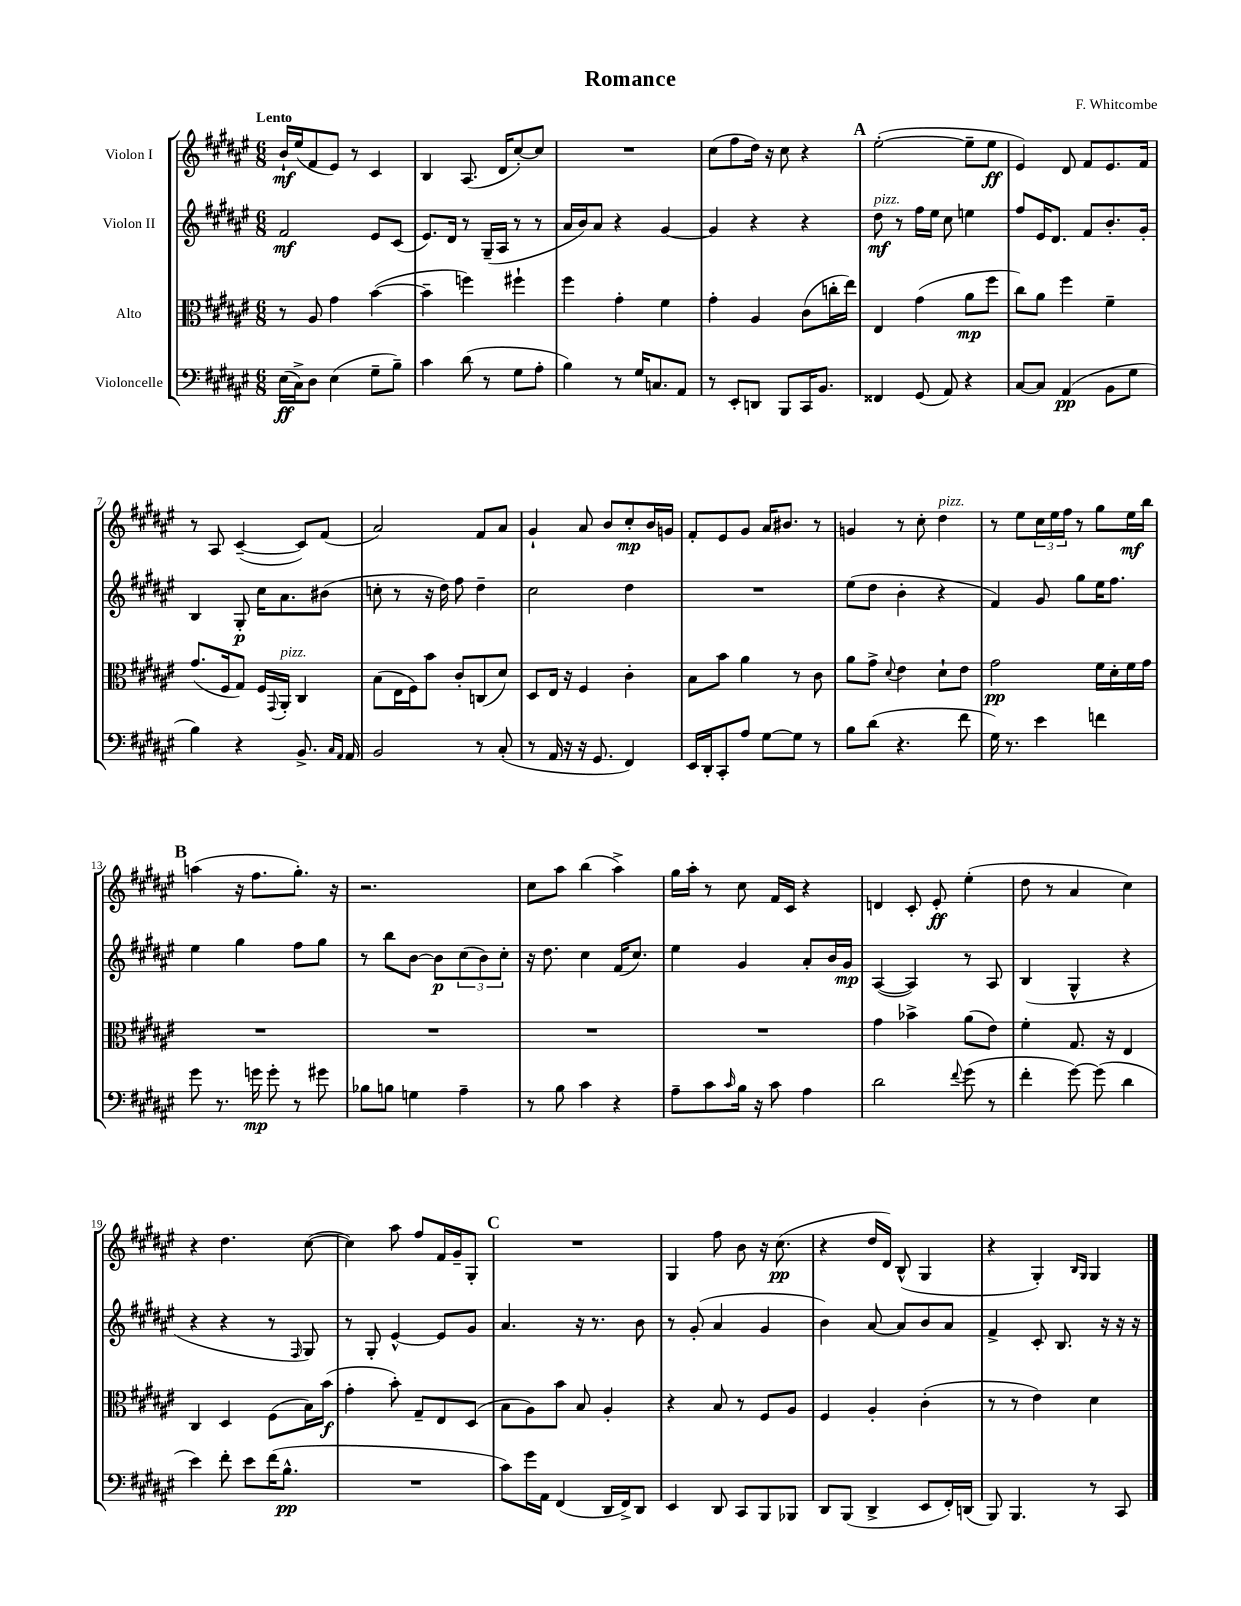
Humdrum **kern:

**kern	**dynam	**kern	**dynam	**kern	**dynam	**kern	**dynam
*part4	*part4	*part3	*part3	*part2	*part2	*part1	*part1
*staff4	*staff4	*staff3	*staff3	*staff2	*staff2	*staff1	*staff1
*I"Violoncelle	*	*I"Alto	*	*I"Violon II	*	*I"Violon I	*
*clefF4	*	*clefC3	*	*clefG2	*	*clefG2	*
*k[f#c#g#d#a#e#]	*	*k[f#c#g#d#a#e#]	*	*k[f#c#g#d#a#e#]	*	*k[f#c#g#d#a#e#]	*
*M6/8	*	*M6/8	*	*M6/8	*	*M6/8	*
=1	=1	=1	=1	=1	=1	=1	=1
!	!	!	!	!	!	!LO:TX:a:B:t=Lento	!
(16E#\LL	ff	8r	.	2f#/	mf	16b`/LL	mf
16C#^\J)	.	.	.	.	.	(16ee#/J	.
8D#\J	.	8A#/	.	.	.	8f#/	.
(4E#\	.	4g#\	.	.	.	8e#/J)	.
.	.	.	.	.	.	8r	.
8G#~\L	.	([4b\	.	8e#/L	.	4c#/	.
8B~\J)	.	.	.	(8c#/J	.	.	.
=2	=2	=2	=2	=2	=2	=2	=2
4c#\	.	4b~\]	.	8.e#/L)	.	4B/	.
.	.	.	.	16d#/Jk	.	.	.
(8d#\	.	4ffn\)	.	8r	.	(8.A#/	.
8r	.	.	.	(16G#~/LL	.	.	.
.	.	.	.	16A#/JJ	.	16d#/KL	.
8G#\L	.	4ff#X`\	.	8r	.	[8cc#'/)	.
8A#'\J	.	.	.	8r	.	8cc#/J]	.
=3	=3	=3	=3	=3	=3	=3	=3
4B\)	.	4ff#\	.	16a#/LL	.	2.r	.
.	.	.	.	16b/J)	.	.	.
.	.	.	.	8a#/J	.	.	.
8r	.	4g#'\	.	4r	.	.	.
16G#/KL	.	.	.	.	.	.	.
8.Cn/	.	.	.	.	.	.	.
.	.	4f#\	.	[4g#/	.	.	.
8AA#/J	.	.	.	.	.	.	.
=4	=4	=4	=4	=4	=4	=4	=4
8r	.	4g#'\	.	4g#/]	.	(8cc#\L	.
8EE#'/L	.	.	.	.	.	8ff#\	.
8DDn/J	.	4A#/	.	4r	.	16dd#\Jk)	.
.	.	.	.	.	.	16r	.
8BBB/L	.	.	.	.	.	8cc#\	.
16CC#/K	.	(8c#\L	.	4r	.	4r	.
8.BB/J	.	.	.	.	.	.	.
.	.	16ccn'\L	.	.	.	.	.
.	.	16ee#\JJ)	.	.	.	.	.
!!LO:REH:place=s1:t=A
=5	=5	=5	=5	=5	=5	=5	=5
!	!	!	!	!LO:TX:a:i:t=pizz.	!	!	!
4FF##X/	.	4E#/	.	8dd#\	mf	([2ee#'\	.
.	.	.	.	8r	.	.	.
(8GG#/	.	(4g#\	.	16ff#\LL	.	.	.
.	.	.	.	16ee#\JJ	.	.	.
8AA#/)	.	.	.	8cc#\	.	.	.
4r	.	8a#\L	mp	4een\	.	8ee#~\L]	.
.	.	8ff#\J	.	.	.	8ee#\J	ff
=6	=6	=6	=6	=6	=6	=6	=6
[8C#/L	.	8cc#\L)	.	8ff#/L	.	4e#/)	.
8C#/J]	.	8a#\J	.	16e#/K	.	.	.
.	.	.	.	8.d#/J	.	.	.
(4AA#/	pp	4ff#\	.	.	.	8d#/	.
.	.	.	.	8f#/L	.	8f#/L	.
8BB\L	.	4f#~\	.	8.b'/	.	8.e#/	.
8G#\J	.	.	.	.	.	.	.
.	.	.	.	16g#'/Jk	.	16f#/Jk	.
!!LO:LB:g=z
=7	=7	=7	=7	=7	=7	=7	=7
4B\)	.	(8.g#/L	.	4B/	.	8r	.
.	.	.	.	.	.	8A#/	.
.	.	16F#/k	.	.	.	.	.
4r	.	8G#/J)	.	8G#'/	p	([4c#~/	.
.	.	16F#/LL	.	16cc#\KL	.	.	.
.	.	8qqGG#/	.	.	.	.	.
!	!	!LO:TX:a:i:t=pizz.	!	!	!	!	!
.	.	16AA#'/JJ	.	8.a#\	.	.	.
8.BB^/	.	4C#/	.	.	.	8c#/L])	.
.	.	.	.	(8b#X\J	.	(8f#/J	.
16qqC#/LL	.	.	.	.	.	.	.
16qqAA#/JJ	.	.	.	.	.	.	.
16AA#/	.	.	.	.	.	.	.
=8	=8	=8	=8	=8	=8	=8	=8
2BB/	.	(8B\L	.	8ccn'\	.	2a#/)	.
.	.	16E#\L	.	8r	.	.	.
.	.	16F#\J)	.	.	.	.	.
.	.	8b\J	.	16r	.	.	.
.	.	.	.	16dd#\)	.	.	.
.	.	8c#'/L	.	8ff#\	.	.	.
8r	.	(8Cn/	.	4dd#~\	.	8f#/L	.
(8C#'/	.	8d#/J)	.	.	.	8a#/J	.
=9	=9	=9	=9	=9	=9	=9	=9
8r	.	8D#/L	.	2cc#\	.	4g#`/	.
16AA#/	.	16E#/Jk	.	.	.	.	.
16r	.	16r	.	.	.	.	.
16r	.	4F#/	.	.	.	8a#/	.
8.GG#/	.	.	.	.	.	.	.
.	.	.	.	.	.	8b/L	.
4FF#/)	.	4c#'\	.	4dd#\	.	8cc#'/	mp
.	.	.	.	.	.	16b/L	.
.	.	.	.	.	.	16gn/JJ	.
=10	=10	=10	=10	=10	=10	=10	=10
16EE#/LL	.	8B\L	.	2.r	.	8f#'/L	.
16DD#'/J	.	.	.	.	.	.	.
8CC#'/	.	8b\J	.	.	.	8e#/	.
8A#/J	.	4a#\	.	.	.	8g#/J	.
[8G#\L	.	.	.	.	.	16a#/KL	.
.	.	.	.	.	.	8.b#X/J	.
8G#\J]	.	8r	.	.	.	.	.
8r	.	8c#\	.	.	.	8r	.
=11	=11	=11	=11	=11	=11	=11	=11
8B\L	.	8a#\L	.	(8ee#\L	.	4gn/	.
(8d#\J	.	8g#^\J	.	8dd#\J	.	.	.
.	.	8qqd#/	.	.	.	.	.
4.r	.	4e#\	.	4b'\	.	8r	.
.	.	.	.	.	.	8cc#'\	.
!	!	!	!	!	!	!LO:TX:a:i:t=pizz.	!
.	.	8d#`\L	.	4r	.	4dd#\	.
8f#\	.	8e#\J	.	.	.	.	.
=12	=12	=12	=12	=12	=12	=12	=12
16G#\)	.	2g#\	pp	4f#/)	.	8r	.
8.r	.	.	.	.	.	.	.
.	.	.	.	.	.	8ee#\L	.
4e#\	.	.	.	8g#/	.	24cc#\L	.
.	.	.	.	.	.	24ee#\	.
.	.	.	.	.	.	24ff#\JJ	.
.	.	.	.	8gg#\L	.	8r	.
4fn\	.	16f#\LL	.	16ee#\K	.	8gg#\L	.
.	.	16d#'\	.	8.ff#\J	.	.	.
.	.	16f#\	.	.	.	16ee#\L	mf
.	.	16g#\JJ	.	.	.	16bb\JJ	.
!!LO:LB:g=z
!!LO:REH:place=s1:t=B
=13	=13	=13	=13	=13	=13	=13	=13
8g#\	.	2.r	.	4ee#\	.	(4aan\	.
8.r	.	.	.	.	.	.	.
.	.	.	.	4gg#\	.	16r	.
16gn\	mp	.	.	.	.	8.ff#\L	.
8g'\	.	.	.	.	.	.	.
8r	.	.	.	8ff#\L	.	8.gg#'\J)	.
8g#X\	.	.	.	8gg#\J	.	.	.
.	.	.	.	.	.	16r	.
=14	=14	=14	=14	=14	=14	=14	=14
8B-X\L	.	2.r	.	8r	.	2.r	.
8Bn\J	.	.	.	8bb\L	.	.	.
4Gn\	.	.	.	[8b\J	.	.	.
.	.	.	.	8b\L]	p	.	.
4A#~\	.	.	.	(12cc#\	.	.	.
.	.	.	.	12b\)	.	.	.
.	.	.	.	12cc#'\J	.	.	.
=15	=15	=15	=15	=15	=15	=15	=15
8r	.	2.r	.	16r	.	8cc#\L	.
.	.	.	.	8.dd#\	.	.	.
8B\	.	.	.	.	.	8aa#\J	.
4c#\	.	.	.	4cc#\	.	(4bb\	.
4r	.	.	.	(16f#/KL	.	4aa#^\)	.
.	.	.	.	8.cc#/J)	.	.	.
=16	=16	=16	=16	=16	=16	=16	=16
8A#~\L	.	2.r	.	4ee#\	.	16gg#\LL	.
.	.	.	.	.	.	16aa#'\JJ	.
8c#\	.	.	.	.	.	8r	.
16qqc#/	.	.	.	.	.	.	.
16B\Jk	.	.	.	4g#/	.	8cc#\	.
16r	.	.	.	.	.	.	.
8c#\	.	.	.	.	.	16f#/LL	.
.	.	.	.	.	.	16c#/JJ	.
4A#\	.	.	.	8a#'/L	.	4r	.
.	.	.	.	16b/L	.	.	.
.	.	.	.	16g#/JJ	mp	.	.
=17	=17	=17	=17	=17	=17	=17	=17
2d#\	.	4g#\	.	([4A#/	.	4dn/	.
.	.	4b-X^\	.	4A#/])	.	8c#'/	.
.	.	.	.	.	.	8e#'/	ff
8qqf#/	.	.	.	.	.	.	.
(8g#\	.	(8a#\L	.	8r	.	(4ee#'\	.
8r	.	8e#\J)	.	8A#/	.	.	.
=18	=18	=18	=18	=18	=18	=18	=18
4f#'\	.	4f#'\	.	(4B/	.	8dd#\	.
.	.	.	.	.	.	8r	.
[8g#\)	.	8.G#/	.	4G#^^/	.	4a#/	.
(8g#\]	.	.	.	.	.	.	.
.	.	16r	.	.	.	.	.
4d#\	.	4E#/	.	4r	.	4cc#\)	.
!!LO:LB:g=z
=19	=19	=19	=19	=19	=19	=19	=19
4e#\)	.	4C#/	.	4r	.	4r	.
8f#'\	.	4D#/	.	4r	.	4.dd#\	.
8e#\L	.	.	.	.	.	.	.
(16f#\K	.	(8F#\L	.	8r	.	.	.
8.B^^\J	pp	.	.	.	.	.	.
.	.	.	.	16qqF#/	.	.	.
.	.	16B\L)	.	8G#/)	.	([8cc#\	.
.	.	(16b\JJ	f	.	.	.	.
=20	=20	=20	=20	=20	=20	=20	=20
2.r	.	4g#'\	.	8r	.	4cc#\])	.
.	.	.	.	8G#'/	.	.	.
.	.	8b'\)	.	[4e#^^/	.	8aa#\	.
.	.	8G#~/L	.	.	.	8ff#/L	.
.	.	8E#/	.	8e#/L]	.	16f#/L	.
.	.	.	.	.	.	16g#~/J	.
.	.	(8D#/J	.	8g#/J	.	8G#'/J	.
!!LO:REH:place=s1:t=C
=21	=21	=21	=21	=21	=21	=21	=21
8c#\L)	.	8B\L	.	4.a#/	.	2.r	.
16g#\L	.	8A#\)	.	.	.	.	.
16AA#\JJ	.	.	.	.	.	.	.
(4FF#/	.	8b\J	.	.	.	.	.
.	.	8B/	.	16r	.	.	.
.	.	.	.	8.r	.	.	.
16DD#/LL	.	4A#'/	.	.	.	.	.
16FF#^/J)	.	.	.	.	.	.	.
8DD#/J	.	.	.	8b\	.	.	.
=22	=22	=22	=22	=22	=22	=22	=22
4EE#/	.	4r	.	8r	.	4G#/	.
.	.	.	.	(8g#'/	.	.	.
8DD#/	.	8B/	.	4a#/	.	8ff#\	.
8CC#/L	.	8r	.	.	.	8b\	.
8BBB/	.	8F#/L	.	4g#/	.	16r	.
.	.	.	.	.	.	(8.cc#\	pp
8BBB-X/J	.	8A#/J	.	.	.	.	.
=23	=23	=23	=23	=23	=23	=23	=23
8DD#/L	.	4F#/	.	4b\)	.	4r	.
(8BBB/J	.	.	.	.	.	.	.
4DD#^/	.	4A#'/	.	[8a#/	.	16dd#/LL	.
.	.	.	.	.	.	16d#/JJ)	.
.	.	.	.	8a#/L]	.	(8B^^/	.
8EE#/L	.	(4c#'\	.	8b/	.	4G#/	.
16FF#'/L)	.	.	.	8a#/J	.	.	.
(16DDn/JJ	.	.	.	.	.	.	.
=24	=24	=24	=24	=24	=24	=24	=24
8BBB/)	.	8r	.	4f#^/	.	4r	.
4.BBB/	.	8r	.	.	.	.	.
.	.	4e#\)	.	8c#'/	.	4G#'/)	.
.	.	.	.	8.B/	.	.	.
.	.	.	.	.	.	16qqB/LL	.
.	.	.	.	.	.	16qqG#/JJ	.
8r	.	4d#\	.	.	.	4G#/	.
.	.	.	.	16r	.	.	.
8CC#/	.	.	.	16r	.	.	.
.	.	.	.	16r	.	.	.
==	==	==	==	==	==	==	==
*-	*-	*-	*-	*-	*-	*-	*-
